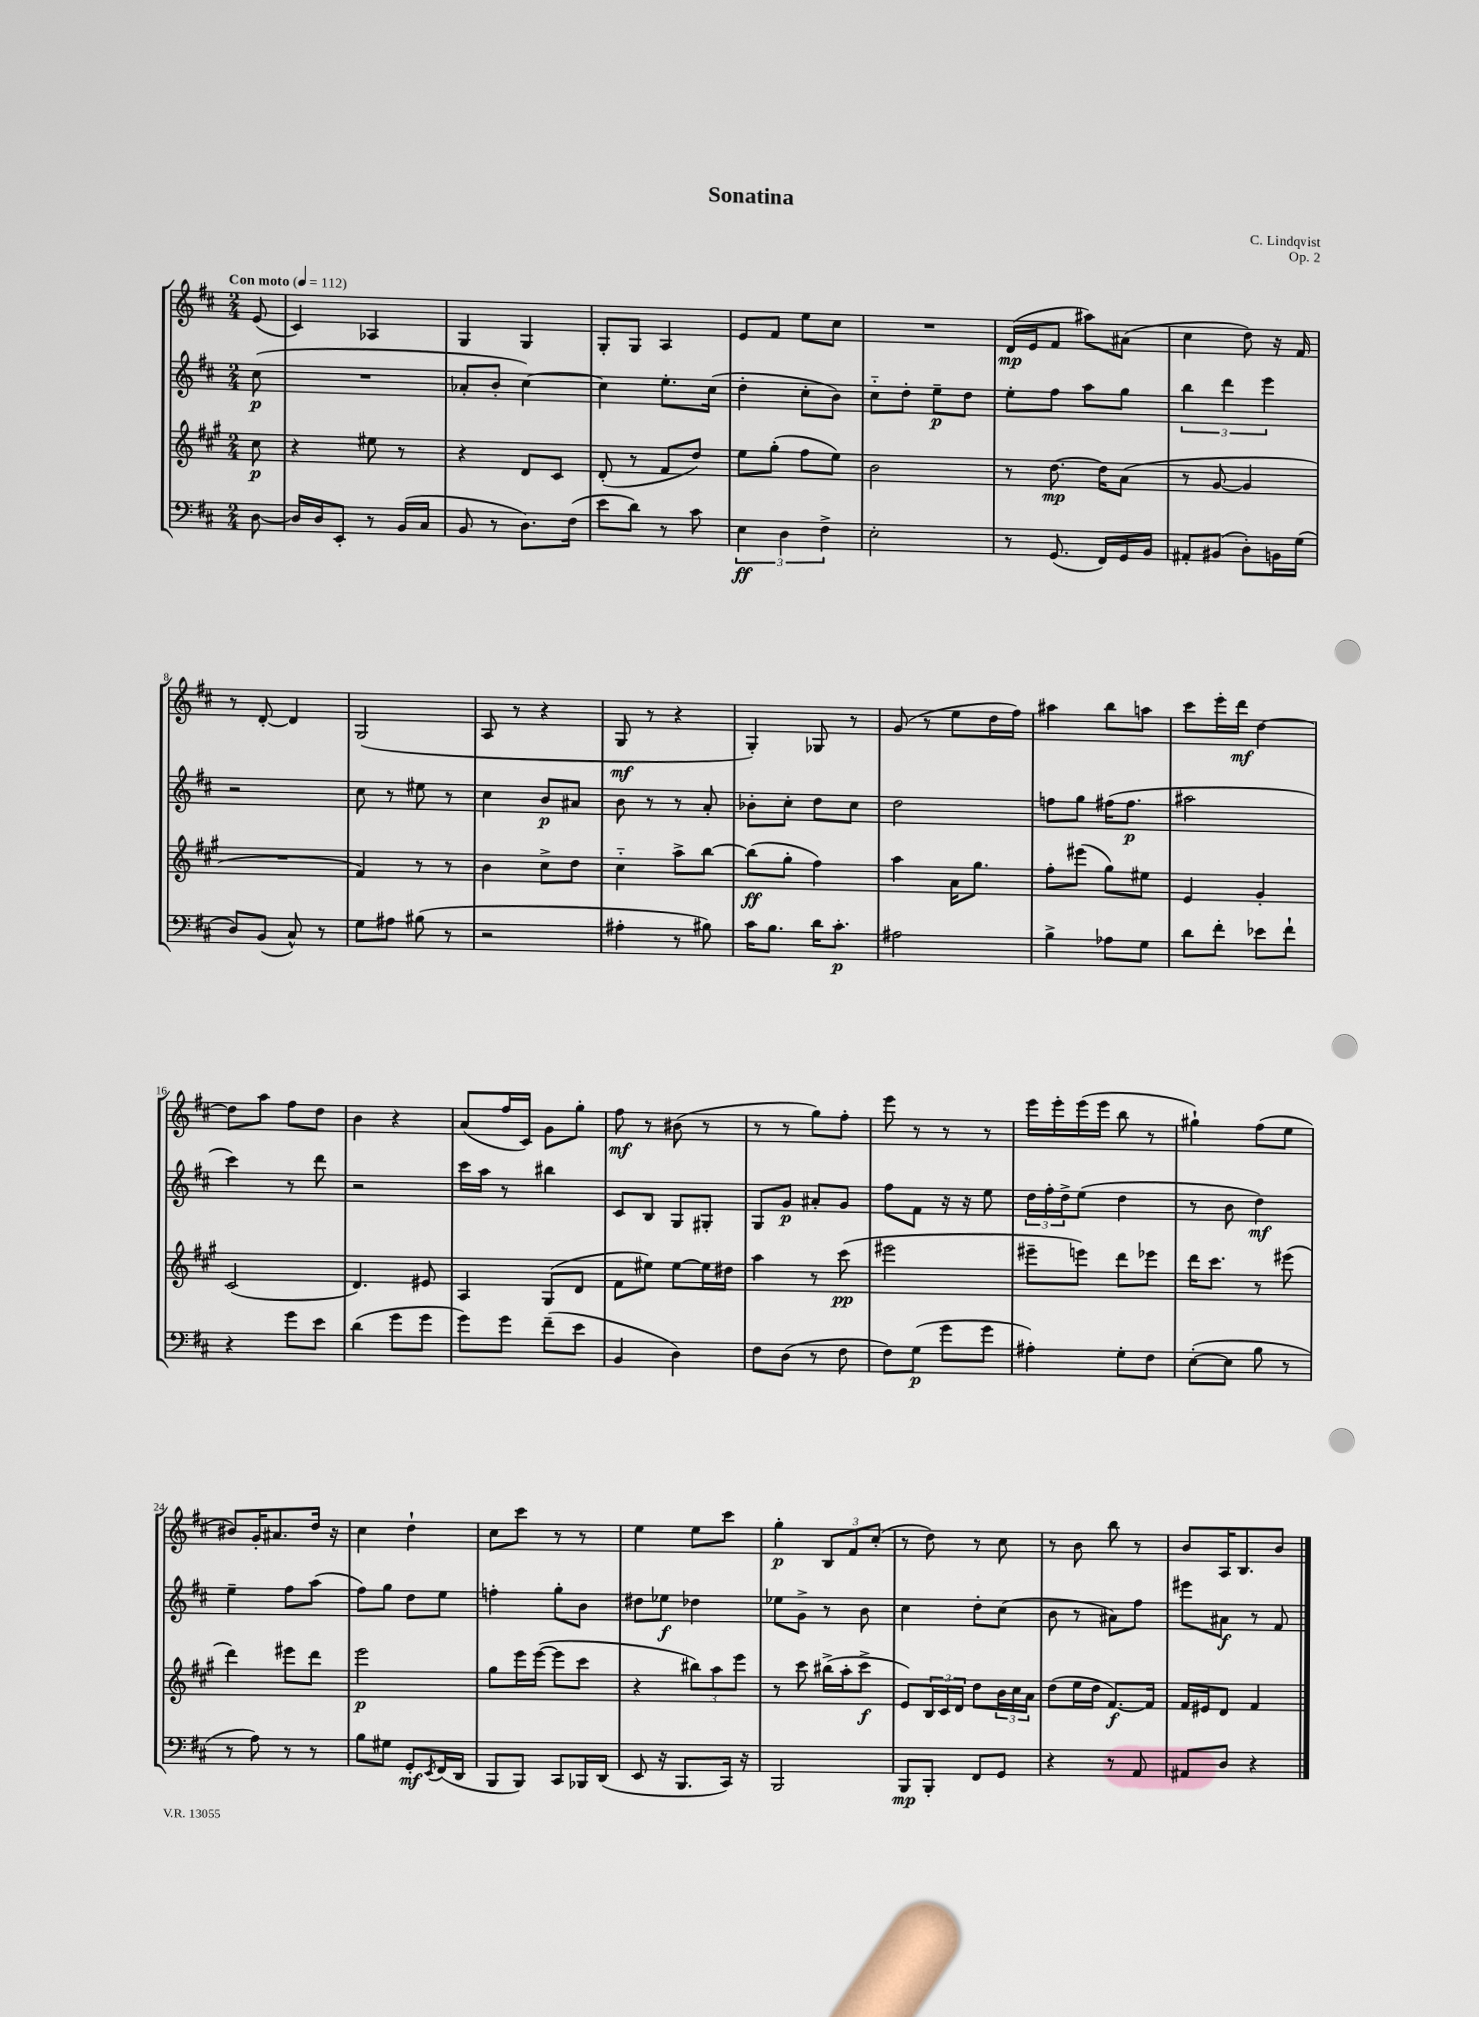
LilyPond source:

\header { title = "Sonatina" composer = "C. Lindqvist" opus = "Op. 2" }
<<
\new StaffGroup <<
\new Staff = "s0" {
    \clef treble \key d \major \numericTimeSignature \time 2/4 \partial 8 \tempo "Con moto" 4 = 112
    e'8( |
    cis'4) aes4 |
    g4 g4 |
    g8-. g8 a4 |
    e'8 fis'8 e''8 cis''8 |
    R2 |
    d'16\mp( e'16 fis'8 ais''8) ais'8( |
    cis''4 d''8) r16 fis'16 |
    r8 d'8~-. d'4 |
    g2( |
    a8 r8 r4 |
    g8\mf r8 r4 |
    g4-.) ges8 r8 |
    g'8( r8 e''8 d''16 fis''16) |
    ais''4 b''8 a''8 |
    cis'''8 e'''16-. d'''16\mf d''4~ |
    d''8 a''8 fis''8 d''8 |
    b'4 r4 |
    a'8( fis''16 cis'16) g'8 g''8-. |
    fis''8\mf r8 bis'8( r8 |
    r8 r8 g''8) fis''8-. |
    e'''8 r8 r8 r8 |
    e'''16 e'''16-. e'''16( e'''16 b''8 r8 |
    gis''4-!) fis''8( e''8 |
    bis'8) g'16-. ais'8. d''16 r16 |
    cis''4 d''4-! |
    cis''8 cis'''8 r8 r8 |
    e''4 e''8 cis'''8 |
    g''4-.\p \tuplet 3/2 { b8 fis'8 cis''8-.( } |
    r8 d''8) r8 cis''8 |
    r8 b'8 b''8 r8 |
    b'8 a16 b8. b'8 \bar "|." |
}
\new Staff = "s1" {
    \clef treble \key d \major \numericTimeSignature \time 2/4 \partial 8
    cis''8\p( |
    R2 |
    aes'8-. b'8-. cis''4~) |
    cis''4 e''8.-. cis''16( |
    d''4-. cis''8-. b'8) |
    cis''8-_ d''8-. e''8--\p d''8 |
    e''8-. fis''8 a''8 g''8 |
    \tuplet 3/2 { b''4 d'''4 e'''4 } |
    r2 |
    cis''8 r8 eis''8 r8 |
    cis''4 b'8\p ais'8 |
    b'8 r8 r8 a'8-. |
    bes'8-. cis''8-. d''8 cis''8 |
    d''2 |
    f''8 g''8 fis''16( fis''8.\p |
    ais''2 |
    cis'''4) r8 d'''8 |
    r2 |
    cis'''16 a''16 r8 bis''4 |
    cis'8 b8 g8 gis8-. |
    g8 g'8\p ais'8-. g'8 |
    fis''8 fis'8 r16 r16 e''8 |
    \tuplet 3/2 { d''16 fis''16-. d''16-> } e''8( d''4 |
    r8 b'8 d''4\mf) |
    e''4-- fis''8 a''8( |
    fis''8) g''8 d''8 e''8 |
    f''4-. g''8-. b'8 |
    dis''8 ees''8\f des''4 |
    ees''8 g'8-> r8 b'8 |
    cis''4 d''8-. cis''8( |
    b'8 r8 ais'8) fis''8 |
    eis'''8 ais'8\f r8 fis'8 \bar "|." |
}
\new Staff = "s2" {
    \clef treble \key a \major \numericTimeSignature \time 2/4 \partial 8
    cis''8\p |
    r4 eis''8 r8 |
    r4 d'8 cis'8 |
    d'8-.( r8 fis'8 d''8) |
    e''8 gis''8-.( fis''8 e''8) |
    b'2 |
    r8 d''8.~\mp d''16 a'8( |
    r8 gis'8~ gis'4 |
    R2 |
    fis'4) r8 r8 |
    b'4 cis''8-> d''8 |
    cis''4-_ a''8-> b''8~ |
    b''8\ff( gis''8-. fis''4) |
    a''4 a'16 gis''8. |
    fis''8-. eis'''8( gis''8) eis''8 |
    e'4 gis'4-. |
    cis'2( |
    d'4.) eis'8 |
    a4 gis8( d'8 |
    fis'8 eis''8) eis''8~ eis''16 dis''16 |
    a''4 r8 cis'''8\pp( |
    eis'''2 |
    eis'''8-- e'''8) d'''8 ees'''8 |
    d'''16 cis'''8. r8 eis'''8( |
    d'''4) eis'''8 d'''8 |
    e'''2\p |
    gis''8 e'''16 e'''16~( e'''8 cis'''8 |
    r4 \tuplet 3/2 { bis''8) a''8 e'''8 } |
    r8 cis'''8 bis''16->( a''16-. cis'''8->\f |
    e'8) \tuplet 3/2 { b16 cis'16 d'16 } d''8 \tuplet 3/2 { b'16 cis''16 a'16 } |
    d''8( e''16 d''16 fis'8.~\f) fis'16 |
    fis'16 eis'16 d'8 fis'4 \bar "|." |
}
\new Staff = "s3" {
    \clef bass \key d \major \numericTimeSignature \time 2/4 \partial 8
    d8~ |
    d16 d16 e,8-. r8 b,16( cis16 |
    b,8 r8 d8.) fis16( |
    e'8 d'8) r8 cis'8 |
    \tuplet 3/2 { e4\ff d4 fis4-> } |
    e2-. |
    r8 g,8.( fis,16) g,16 b,16 |
    ais,8-. bis,8( d8-.) b,16 g16( |
    d8) b,8( cis8-^) r8 |
    g8 ais8 bis8( r8 |
    r2 |
    ais4-. r8 bis8) |
    cis'16 b8. d'16 cis'8.-.\p |
    ais2 |
    b4-> aes8 g8 |
    d'8 fis'8-. ees'8 fis'8-! |
    r4 g'8 e'8 |
    d'4( g'8 g'8 |
    g'8) g'8 fis'8--( e'8 |
    b,4 d4) |
    fis8 d8( r8 fis8 |
    fis8) g8\p( g'8 g'8 |
    ais4-.) g8-. fis8 |
    e8~-.( e8 b8 r8 |
    r8 a8) r8 r8 |
    b8 gis8 g,8-.\mf \acciaccatura { e,8 } fis,16( d,16 |
    b,,8 b,,8) cis,8 bes,,16 d,16( |
    e,8 r16 b,,8. cis,16) r16 |
    b,,2 |
    b,,8\mp b,,8-. fis,8 g,8 |
    r4 r8 a,8 |
    ais,8 d8 r4 \bar "|." |
}
>>
>>
